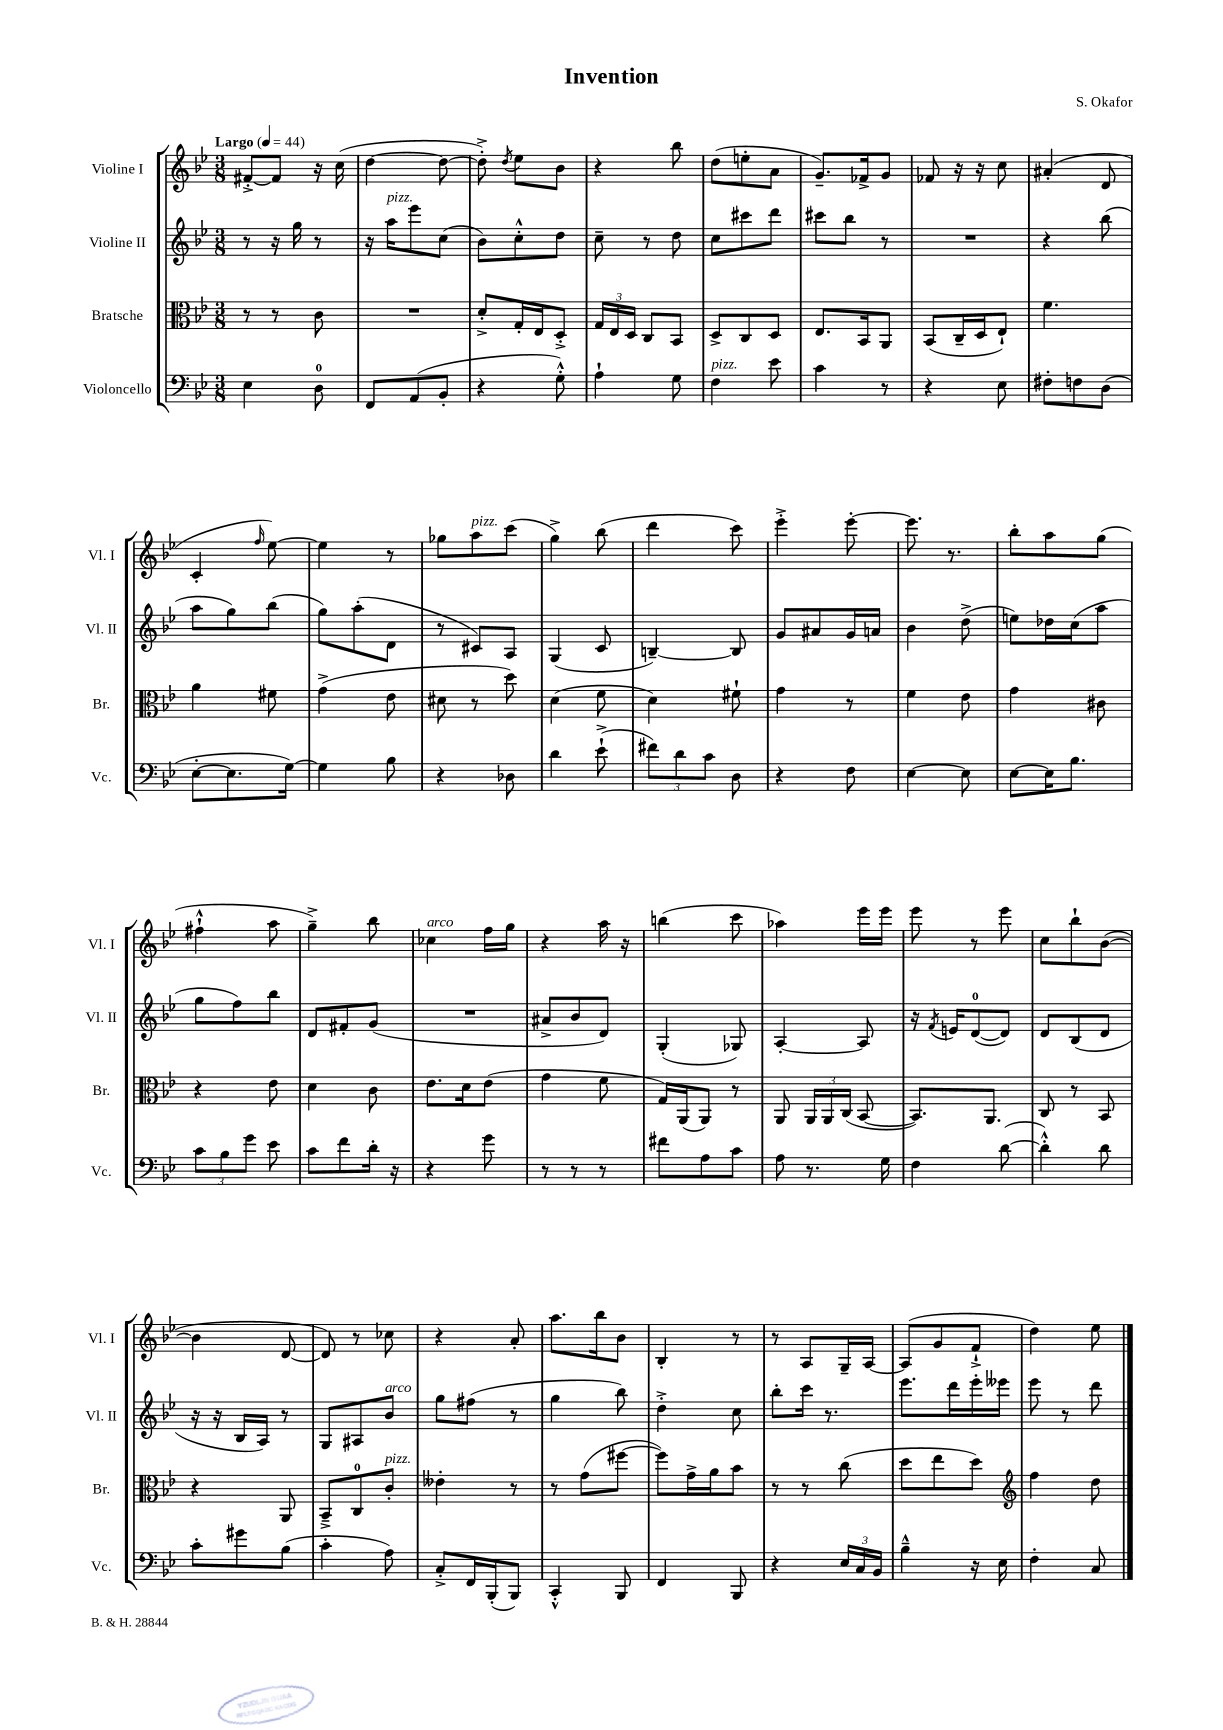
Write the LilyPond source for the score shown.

\header { title = "Invention" composer = "S. Okafor" }
<<
\new StaffGroup <<
\new Staff = "s0" \with { instrumentName = "Violine I" shortInstrumentName = "Vl. I" } {
    \clef treble \key bes \major \numericTimeSignature \time 3/8 \tempo "Largo" 4 = 44
    \autoBeamOff fis'8[~-.-> fis'8] r16 c''16( |
    d''4~ d''8~ |
    d''8-.->) \acciaccatura { d''8 } ees''8[ bes'8] |
    r4 bes''8 |
    d''8[( e''8-. a'8] |
    g'8.[--) fes'16-> g'8] |
    fes'8 r16 r16 c''8 |
    ais'4-.( d'8 |
    c'4-. \grace { f''16 } ees''8~) |
    ees''4 r8 |
    ges''8[ a''8^\markup { \italic "pizz." } c'''8]( |
    g''4->) bes''8( |
    d'''4 c'''8) |
    ees'''4-.-> ees'''8~-. |
    ees'''8. r8. |
    bes''8[-. a''8 g''8]( |
    fis''4-!-^ a''8 |
    g''4--->) bes''8 |
    ces''4^\markup { \italic "arco" } f''16[ g''16] |
    r4 a''16 r16 |
    b''4( c'''8 |
    aes''4) ees'''16[ ees'''16] |
    ees'''8 r8 ees'''8 |
    c''8[ bes''8-! bes'8]~( |
    bes'4 d'8~ |
    d'8) r8 ces''8 |
    r4 a'8-. |
    a''8.[ bes''16 bes'8] |
    bes4-. r8 |
    r8 a8[ g16-- a16]~ |
    a8[( g'8 f'8]-!-> |
    d''4) ees''8 \bar "|." |
}
\new Staff = "s1" \with { instrumentName = "Violine II" shortInstrumentName = "Vl. II" } {
    \clef treble \key bes \major \numericTimeSignature \time 3/8
    \autoBeamOff r8 r16 g''16 r8 |
    r16 a''16[^\markup { \italic "pizz." } ees'''8 c''8]( |
    bes'8[) c''8-.-^ d''8] |
    c''8-- r8 d''8 |
    c''8[ cis'''8 d'''8] |
    cis'''8[ bes''8] r8 |
    R4. |
    r4 bes''8( |
    a''8[ g''8) bes''8]( |
    g''8[) a''8-.( d'8] |
    r8 cis'8[) a8] |
    g4( c'8 |
    b4~--) b8 |
    g'8[ ais'8 g'16 a'16] |
    bes'4 d''8->( |
    e''8[) des''16 c''16( a''8] |
    g''8[ f''8) bes''8] |
    d'8[ fis'8-. g'8]( |
    R4. |
    ais'8[-> bes'8 d'8]) |
    g4-.( ges8) |
    a4~-. a8 |
    r16 \acciaccatura { f'8 } e'16[ d'8-0~( d'8]) |
    d'8[ bes8( d'8] |
    r16 r16 bes16[ a16]) r8 |
    g8[ ais8 bes'8]^\markup { \italic "arco" } |
    g''8[ fis''8]( r8 |
    g''4 bes''8) |
    d''4-.-> c''8 |
    bes''8[-. c'''16] r8. |
    ees'''8.[ d'''16 ees'''16-. eeses'''16] |
    ees'''8 r8 d'''8 \bar "|." |
}
\new Staff = "s2" \with { instrumentName = "Bratsche" shortInstrumentName = "Br." } {
    \clef alto \key bes \major \numericTimeSignature \time 3/8
    \autoBeamOff r8 r8 c'8 |
    R4. |
    d'8[-.-> g16-. ees16 d8]-.-> |
    \tuplet 3/2 { g16[ ees16 d16] } c8[ bes,8] |
    d8[-> c8 d8] |
    ees8.[ bes,16 a,8] |
    bes,8[( c16-- d16 ees8]-!) |
    f'4. |
    a'4 fis'8 |
    g'4->( ees'8 |
    dis'8 r8 d''8) |
    d'4( f'8 |
    d'4) fis'8-! |
    g'4 r8 |
    f'4 ees'8 |
    g'4 cis'8 |
    r4 ees'8 |
    d'4 c'8 |
    ees'8.[ d'16 ees'8]( |
    g'4 f'8 |
    g16[) a,16( a,8]) r8 |
    a,8 \tuplet 3/2 { a,16[ a,16 c16]( } bes,8~ |
    bes,8.[) a,8.] |
    c8 r8 bes,8 |
    r4 a,8 |
    bes,8[---> c8-0 c'8]-.^\markup { \italic "pizz." } |
    eeses'4-. r8 |
    r8 g'8[( fis''8]~ |
    fis''8[) g'16-> a'16 bes'8] |
    r8 r8 c''8( |
    d''8[ ees''8 d''8]) |
    \clef treble f''4 d''8 \bar "|." |
}
\new Staff = "s3" \with { instrumentName = "Violoncello" shortInstrumentName = "Vc." } {
    \clef bass \key bes \major \numericTimeSignature \time 3/8
    \autoBeamOff ees4 d8-0 |
    f,8[ a,8( bes,8]-. |
    r4 g8-.-^) |
    a4-! g8 |
    f4^\markup { \italic "pizz." } ees'8 |
    c'4 r8 |
    r4 ees8 |
    fis8[-. f8 d8]( |
    ees8[~-. ees8. g16]~) |
    g4 bes8 |
    r4 des8 |
    d'4 ees'8-!->( |
    \tuplet 3/2 { fis'8[) d'8 c'8] } d8 |
    r4 f8 |
    ees4~ ees8 |
    ees8[~ ees16 bes8.] |
    \tuplet 3/2 { c'8[ bes8 g'8] } ees'8 |
    c'8[ f'8 d'16]-. r16 |
    r4 g'8 |
    r8 r8 r8 |
    fis'8[ a8 c'8] |
    a8 r8. g16 |
    f4 d'8~( |
    d'4-.-^) d'8 |
    c'8[-. gis'8 bes8]( |
    c'4-. a8) |
    c8[-.-> f,16 bes,,16-.( bes,,8]) |
    c,4-.-^ bes,,8 |
    f,4 bes,,8 |
    r4 \tuplet 3/2 { ees16[ c16 bes,16] } |
    bes4---^ r16 ees16 |
    f4-. c8 \bar "|." |
}
>>
>>
\layout { \context { \Score \remove "Bar_number_engraver" } }
